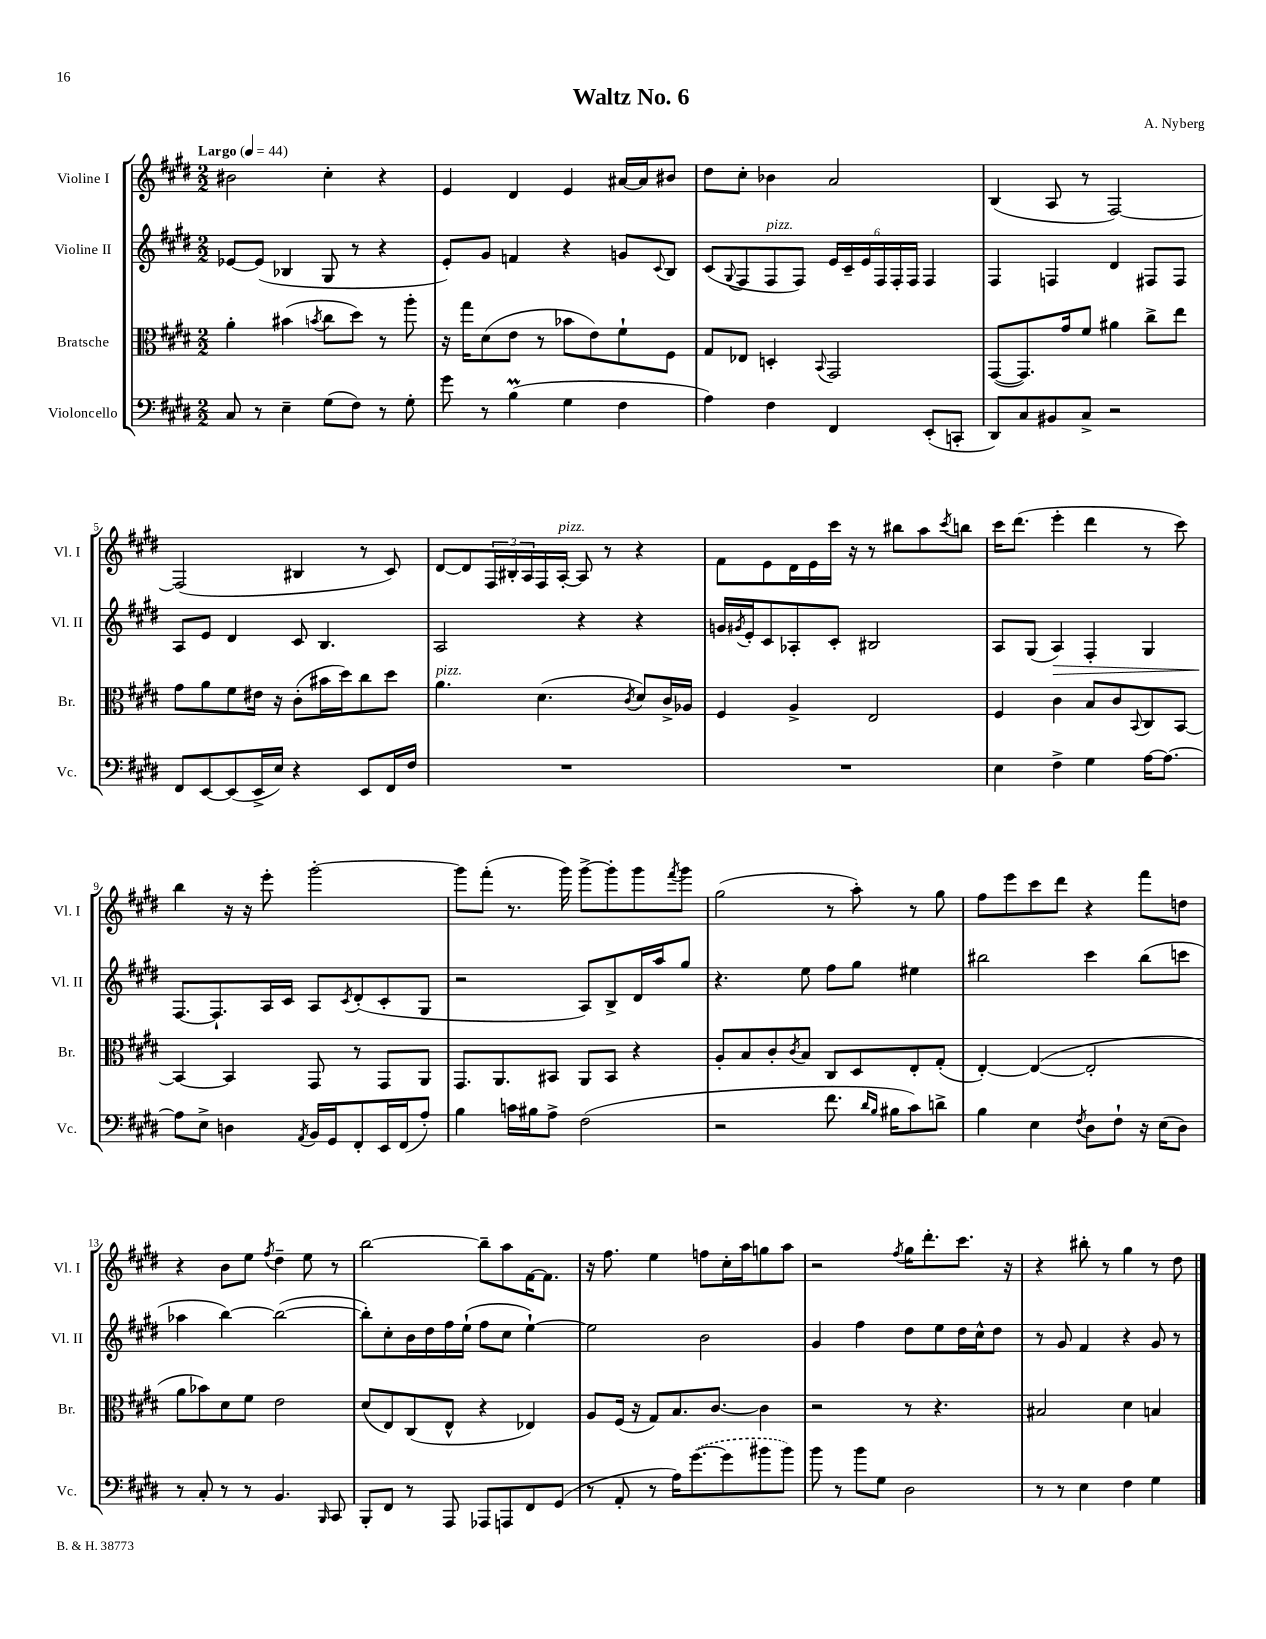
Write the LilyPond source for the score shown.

\header { title = "Waltz No. 6" composer = "A. Nyberg" }
<<
\new StaffGroup <<
\new Staff = "s0" \with { instrumentName = "Violine I" shortInstrumentName = "Vl. I" } {
    \clef treble \key e \major \numericTimeSignature \time 2/2 \tempo "Largo" 4 = 44
    bis'2 cis''4-. r4 |
    e'4 dis'4 e'4 ais'16~ ais'16 bis'8 |
    dis''8 cis''8-. bes'4 a'2 |
    b4( a8 r8 fis2~) |
    fis2( bis4 r8 cis'8) |
    dis'8~ dis'8 \tuplet 3/2 { fis16 bis16-. a16 } fis16 a16~-.^\markup { \italic "pizz." } a8 r8 r4 |
    fis'8 e'8 dis'16 e'16 cis'''16 r16 r8 bis''8 a''8 \acciaccatura { cis'''8 } b''8 |
    cis'''16 dis'''8.( e'''4-. dis'''4 r8 cis'''8) |
    b''4 r16 r16 e'''8-. gis'''2~-. |
    gis'''8 fis'''8-.( r8. gis'''16) gis'''8~-> gis'''8-. gis'''8 \acciaccatura { fis'''8 } gis'''8 |
    gis''2( r8 a''8-.) r8 gis''8 |
    fis''8 e'''8 cis'''8 dis'''8 r4 fis'''8 d''8 |
    r4 b'8 e''8 \acciaccatura { fis''8 } dis''4-- e''8 r8 |
    b''2~ b''8-- a''8 fis'16~ fis'8. |
    r16 fis''8. e''4 f''8 cis''16-. a''16 g''8 a''8 |
    r2 \acciaccatura { fis''8 } gis''16 dis'''8.-. cis'''8. r16 |
    r4 bis''8-. r8 gis''4 r8 dis''8 \bar "|." |
}
\new Staff = "s1" \with { instrumentName = "Violine II" shortInstrumentName = "Vl. II" } {
    \clef treble \key e \major \numericTimeSignature \time 2/2
    ees'8~ ees'8( bes4 gis8 r8 r4 |
    e'8-.) gis'8 f'4 r4 g'8 \appoggiatura { cis'8 } b8 |
    cis'8( \appoggiatura { gis8 } fis8 fis8^\markup { \italic "pizz." } fis8) \tuplet 6/4 { e'16 cis'16-- e'16 fis16 fis16-. fis16 } fis4 |
    fis4 f4 dis'4 fis8 fis8 |
    a8 e'8 dis'4 cis'8 b4. |
    a2 r4 r4 |
    g'16 \acciaccatura { gis'8 } e'16-. cis'8 aes8-. cis'8-. bis2 |
    a8 gis8( a4\>) fis4-. gis4 |
    fis8.~\! fis8.-! a16 cis'16 a8 \acciaccatura { cis'8 } dis'8-.( cis'8-. gis8 |
    r2 a8) b8-> dis'16 a''16 gis''8 |
    r4. e''8 fis''8 gis''8 eis''4 |
    bis''2 cis'''4 bis''8( c'''8 |
    aes''4 b''4~) b''2~( |
    b''8-.) cis''8-. b'16 dis''16 fis''16 e''16-!( fis''8 cis''8 e''4~-!) |
    e''2 b'2 |
    gis'4 fis''4 dis''8 e''8 dis''16 cis''16-^ dis''8 |
    r8 gis'8 fis'4 r4 gis'8 r8 \bar "|." |
}
\new Staff = "s2" \with { instrumentName = "Bratsche" shortInstrumentName = "Br." } {
    \clef alto \key e \major \numericTimeSignature \time 2/2
    a'4-. bis'4( \acciaccatura { b'8 } cis''8 dis''8) r8 a''8-. |
    r16 gis''16 dis'8( e'8 r8 bes'8 e'8) fis'8-! fis8 |
    gis8 ees8 d4-. \appoggiatura { b,8 } gis,2 |
    gis,8~( gis,8.) gis'16 fis'8 ais'4 cis''8-> e''8 |
    gis'8 a'8 fis'8 eis'16 r16 cis'8-.( bis'16 dis''16) cis''8 dis''8 |
    a'4.^\markup { \italic "pizz." } dis'4.( \acciaccatura { cis'8 } dis'8) cis'16-> aes16 |
    fis4 a4-> e2 |
    fis4 cis'4 b8 cis'8 \appoggiatura { b,8 } cis8 b,8~ |
    b,4~ b,4 gis,8 r8 gis,8 a,8 |
    gis,8. a,8. bis,8 a,8 bis,8 r4 |
    a8-. b8 cis'8-. \acciaccatura { cis'8 } b8 cis8 dis8 e8-. gis8-.( |
    e4~-.) e4~( e2-. |
    a'8 bes'8) dis'8 fis'8 e'2 |
    dis'8( e8) cis8( e8-^ r4 ees4) |
    a8 fis16( r16 gis8) b8. cis'8.~ cis'4 |
    r2 r8 r4. |
    bis2 dis'4 b4 \bar "|." |
}
\new Staff = "s3" \with { instrumentName = "Violoncello" shortInstrumentName = "Vc." } {
    \clef bass \key e \major \numericTimeSignature \time 2/2
    cis8 r8 e4-- gis8( fis8) r8 gis8-. |
    gis'8 r8 b4\prall( gis4 fis4 |
    a4) fis4 fis,4 e,8-.( c,8-. |
    dis,8) cis8 bis,8 cis8-> r2 |
    fis,8 e,8~ e,8( e,16-> e16) r4 e,8 fis,16 fis16 |
    R1 |
    R1 |
    e4 fis4-> gis4 a16~ a8.~ |
    a8 e8-> d4 \acciaccatura { a,8 } b,16 gis,16 fis,8-. e,16 fis,16( a8-.) |
    b4 c'16 bis16 a8-> fis2( |
    r2 fis'8. \grace { dis'16 b16 } bis16 cis'8) d'8-> |
    b4 e4 \acciaccatura { fis8 } dis8 fis8-! r16 e16( dis8) |
    r8 cis8-. r8 r8 b,4. \grace { b,,16 } cis,8 |
    b,,8-. fis,8 r8 a,,8 aes,,8 a,,8 fis,8 gis,8( |
    r8 a,8-. r8 a16) \once \slurDashed gis'8.~( gis'8 bis'8 bis'8) |
    b'8 r8 b'8 gis8 dis2 |
    r8 r8 e4 fis4 gis4 \bar "|." |
}
>>
>>
